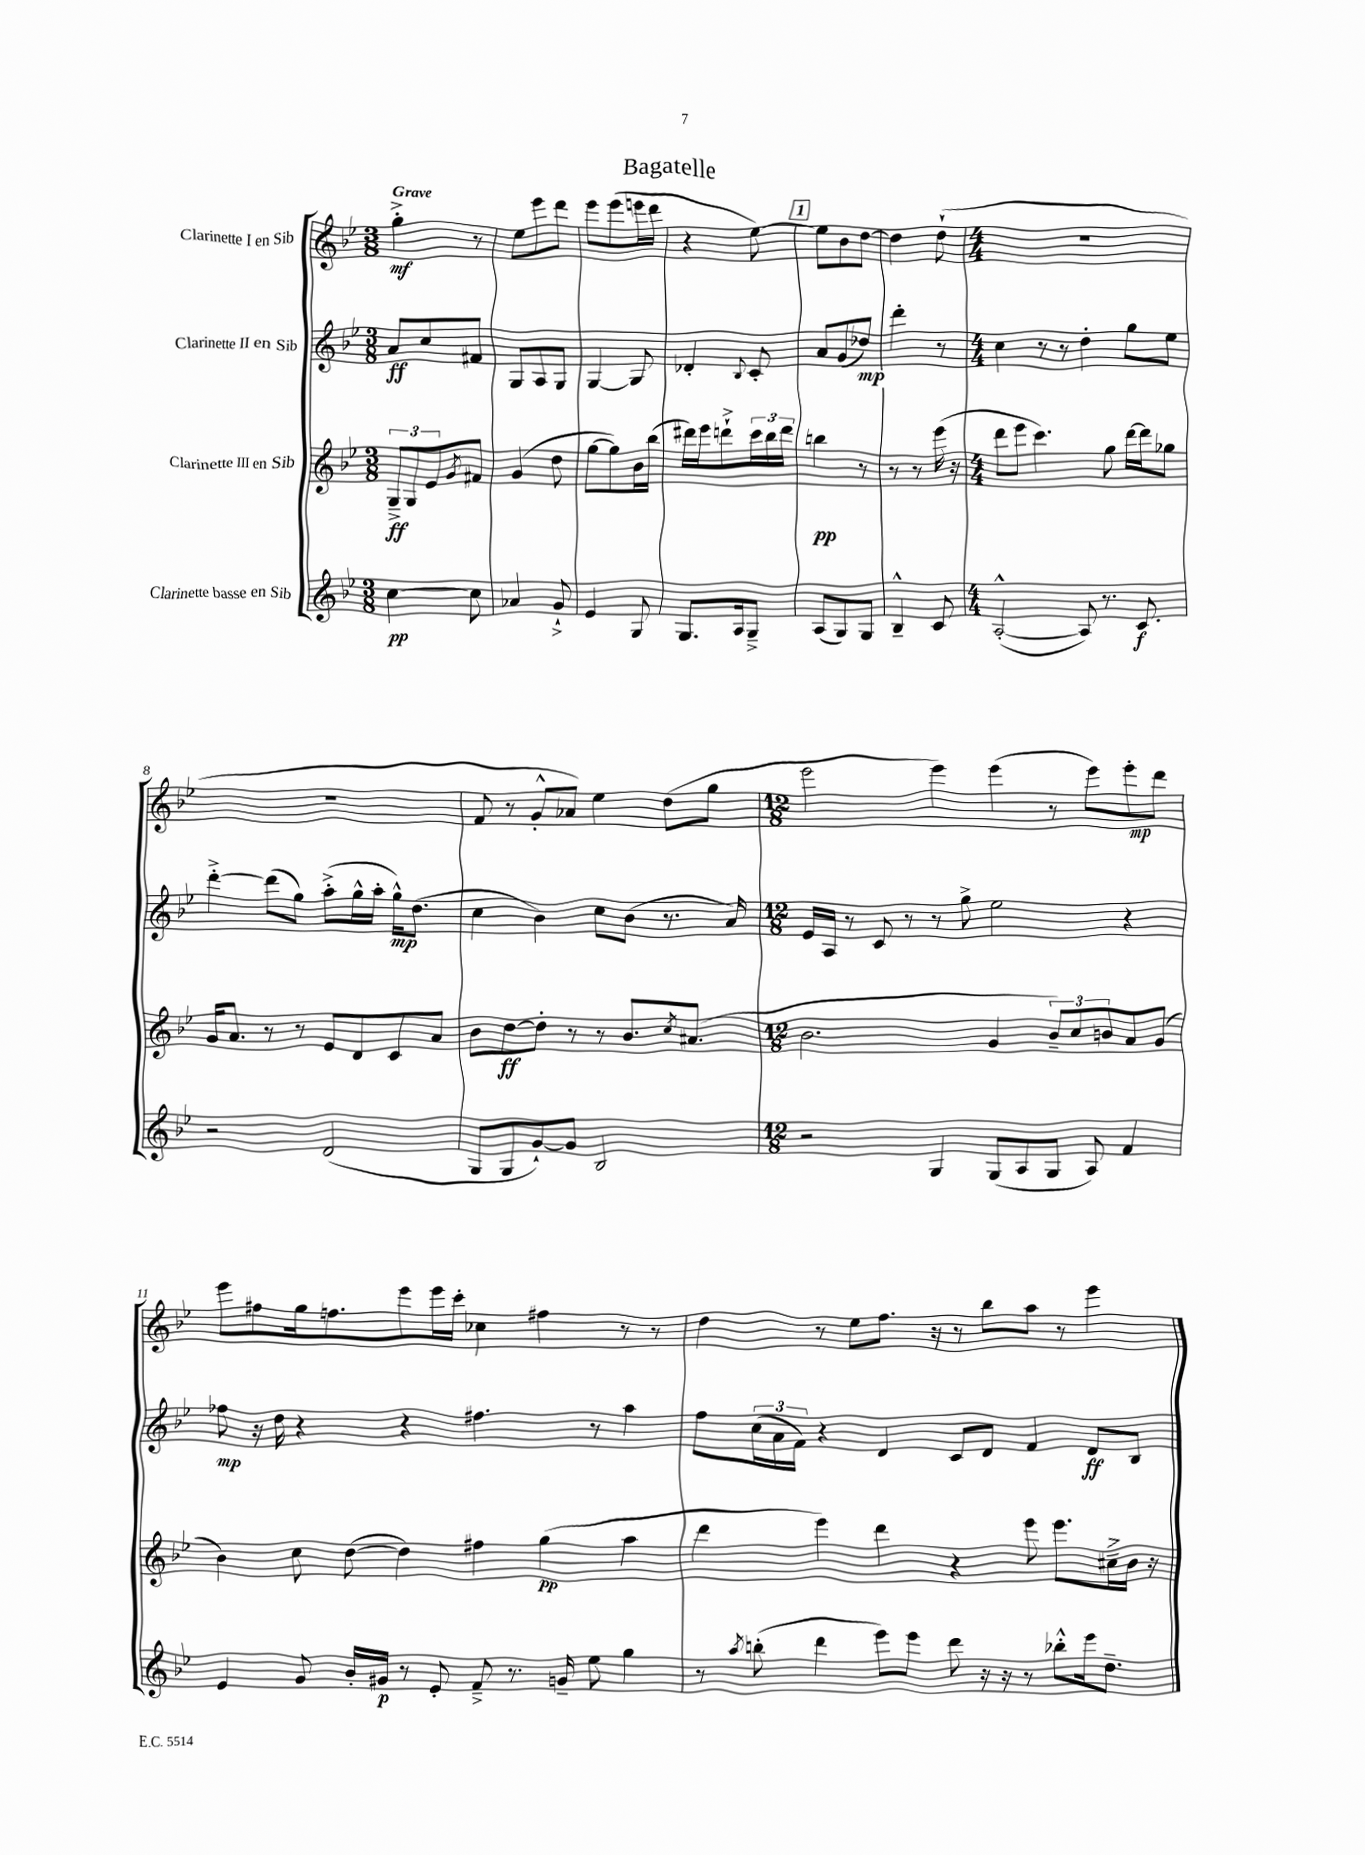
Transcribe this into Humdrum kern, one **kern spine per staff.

**kern	**dynam	**kern	**dynam	**kern	**dynam	**kern	**dynam
*part4	*part4	*part3	*part3	*part2	*part2	*part1	*part1
*staff4	*staff4	*staff3	*staff3	*staff2	*staff2	*staff1	*staff1
*I"Clarinette basse en Sib	*	*I"Clarinette III en Sib	*	*I"Clarinette II en Sib	*	*I"Clarinette I en Sib	*
*clefG2	*	*clefG2	*	*clefG2	*	*clefG2	*
*k[b-e-]	*	*k[b-e-]	*	*k[b-e-]	*	*k[b-e-]	*
*M3/8	*	*M3/8	*	*M3/8	*	*M3/8	*
=1	=1	=1	=1	=1	=1	=1	=1
!	!	!	!	!	!	!LO:TX:a:B:t=Grave	!
[4cc\	pp	12G~^/L	ff	8a/L	ff	4gg'^\	mf
.	.	12G/	.	.	.	.	.
.	.	.	.	8cc/	.	.	.
.	.	12e-/	.	.	.	.	.
.	.	8qg/	.	.	.	.	.
8cc\]	.	8f#X/J	.	8f#X/J	.	8r	.
=2	=2	=2	=2	=2	=2	=2	=2
4a-X/	.	(4g/	.	8G/L	.	8ee-\L	.
.	.	.	.	8A/	.	8eee-\	.
8g`^/	.	8dd\	.	8G/J	.	8ddd\J	.
=3	=3	=3	=3	=3	=3	=3	=3
4e-/	.	[8gg\L	.	[4G/	.	8eee-\L	.
.	.	8gg\])	.	.	.	(8eee-\	.
8G/	.	16b-\L	.	8G/]	.	16eeen\L	.
.	.	(16bb-\JJ	.	.	.	16ddd\JJ	.
=4	=4	=4	=4	=4	=4	=4	=4
8.G/L	.	16ddd#X\LL)	.	4d-X'/	.	4r	.
.	.	16eee-\J	.	.	.	.	.
.	.	8dddn`^\	.	.	.	.	.
16A/k	.	.	.	.	.	.	.
.	.	.	.	8qqB-/	.	.	.
8G~^/J	.	24ccc\L	.	8c'/	.	[8ee-\)	.
.	.	24bb-\	.	.	.	.	.
.	.	24ddd\JJ	.	.	.	.	.
!!LO:REH:place=s1:t=1
=5	=5	=5	=5	=5	=5	=5	=5
(8A/L	.	4bbn\	pp	8a/L	.	8ee-\L]	.
8G/)	.	.	.	(8g/	.	8b-\	.
8G/J	.	8r	.	8dd-X/J)	mp	[8dd\J	.
=6	=6	=6	=6	=6	=6	=6	=6
4B-~^^/	.	8r	.	4ddd'\	.	4dd\]	.
.	.	8r	.	.	.	.	.
8c/	.	(16eee-\	.	8r	.	(8dd`\	.
.	.	16r	.	.	.	.	.
=7	=7	=7	=7	=7	=7	=7	=7
*M4/4	*	*M4/4	*	*M4/4	*	*M4/4	*
([2A'^^/	.	8ddd\L	.	4cc\	.	1r	.
.	.	8eee-\J	.	.	.	.	.
.	.	4.ccc\)	.	8r	.	.	.
.	.	.	.	8r	.	.	.
8A/])	.	.	.	4dd'\	.	.	.
8.r	.	8gg\	.	.	.	.	.
.	.	[16ddd\LL	.	8gg\L	.	.	.
8.c/	f	16ddd\J]	.	.	.	.	.
.	.	8gg-X\J	.	8ee-\J	.	.	.
!!LO:LB:g=z
=8	=8	=8	=8	=8	=8	=8	=8
2r	.	16g/KL	.	[4ddd'^\	.	1r	.
.	.	8.a/J	.	.	.	.	.
.	.	8r	.	(8ddd\L]	.	.	.
.	.	8r	.	8gg\J)	.	.	.
(2d/	.	8e-/L	.	(8aa'^\L	.	.	.
.	.	8d/	.	16gg^^\L	.	.	.
.	.	.	.	16aa'\JJ	.	.	.
.	.	8c/	.	16gg^^\KL)	mp	.	.
.	.	.	.	(8.dd\J	.	.	.
.	.	8a/J	.	.	.	.	.
=9	=9	=9	=9	=9	=9	=9	=9
8G/L	.	8b-\L	.	4cc\	.	8f/	.
8G/	.	[8dd\	ff	.	.	8r	.
[8g`/)	.	8dd'\J]	.	4b-\)	.	8g'^^/L	.
8g/J]	.	8r	.	.	.	8a-X/J)	.
2B-/	.	8r	.	8cc\L	.	4ee-\	.
.	.	8.b-/L	.	(8b-\J	.	.	.
.	.	.	.	8.r	.	(8dd\L	.
.	.	8qcc/	.	.	.	.	.
.	.	(8.a#X/J	.	.	.	.	.
.	.	.	.	.	.	8gg\J	.
.	.	.	.	16a/)	.	.	.
=10	=10	=10	=10	=10	=10	=10	=10
*M12/8	*	*M12/8	*	*M12/8	*	*M12/8	*
2r	.	2.b-\	.	16e-/LL	.	2eee-\	.
.	.	.	.	16A/JJ	.	.	.
.	.	.	.	8r	.	.	.
.	.	.	.	8c/	.	.	.
.	.	.	.	8r	.	.	.
4G/	.	.	.	8r	.	4eee-\)	.
.	.	.	.	8gg^\	.	.	.
(8G/L	.	4g/	.	2ee-\	.	(4eee-\	.
8A/	.	.	.	.	.	.	.
8G/J	.	12b-~/L)	.	.	.	8r	.
.	.	12cc/	.	.	.	.	.
8A/)	.	.	.	.	.	8eee-\L)	.
.	.	12bn/	.	.	.	.	.
4f/	.	8a/	.	4r	.	8eee-'\	mp
.	.	(8g/J	.	.	.	8ddd\J	.
!!LO:LB:g=z
=11	=11	=11	=11	=11	=11	=11	=11
4e-/	.	4b-\)	.	8ff-X\	mp	8eee-\L	.
.	.	.	.	16r	.	8ff#X\	.
.	.	.	.	16dd\	.	.	.
8g/	.	8cc\	.	4r	.	16gg\k	.
.	.	.	.	.	.	8.ffn\	.
16b-'/LL	.	([8dd\	.	.	.	.	.
16g#X/JJ	p	.	.	.	.	.	.
8r	.	4dd\])	.	4r	.	8eee-\	.
8e-'/	.	.	.	.	.	16eee-\L	.
.	.	.	.	.	.	16ccc'\JJ	.
8f~^/	.	4ff#X\	.	4.ff#X\	.	4cc-X\	.
8.r	.	.	.	.	.	.	.
.	.	(4gg\	pp	.	.	4ff#X\	.
16gn~/	.	.	.	.	.	.	.
8ee-\	.	.	.	8r	.	.	.
4gg\	.	4aa\	.	4aa\	.	8r	.
.	.	.	.	.	.	8r	.
=12	=12	=12	=12	=12	=12	=12	=12
8r	.	4ddd\	.	8ff\L	.	4dd\	.
8qaa/	.	.	.	.	.	.	.
(8bbn'\	.	.	.	(24cc\L	.	.	.
.	.	.	.	24a\	.	.	.
.	.	.	.	24f\JJ)	.	.	.
4ddd\	.	4eee-\)	.	4r	.	8r	.
.	.	.	.	.	.	8ee-\L	.
8eee-\L)	.	4ddd\	.	4d/	.	8.ff\J	.
8eee-\J	.	.	.	.	.	.	.
.	.	.	.	.	.	16r	.
8ddd\	.	4r	.	8c/L	.	8r	.
16r	.	.	.	8d/J	.	8bb-\L	.
16r	.	.	.	.	.	.	.
8r	.	8eee-\	.	4f/	.	8aa\J	.
8bb-X'^^\L	.	8.eee-\L	.	.	.	8r	.
16eee-\k	.	.	.	8d/L	ff	4eee-\	.
8.dd~\J	.	16cc#X~^\L	.	.	.	.	.
.	.	16b-\JJ	.	8B-/J	.	.	.
.	.	16r	.	.	.	.	.
==	==	==	==	==	==	==	==
*-	*-	*-	*-	*-	*-	*-	*-
